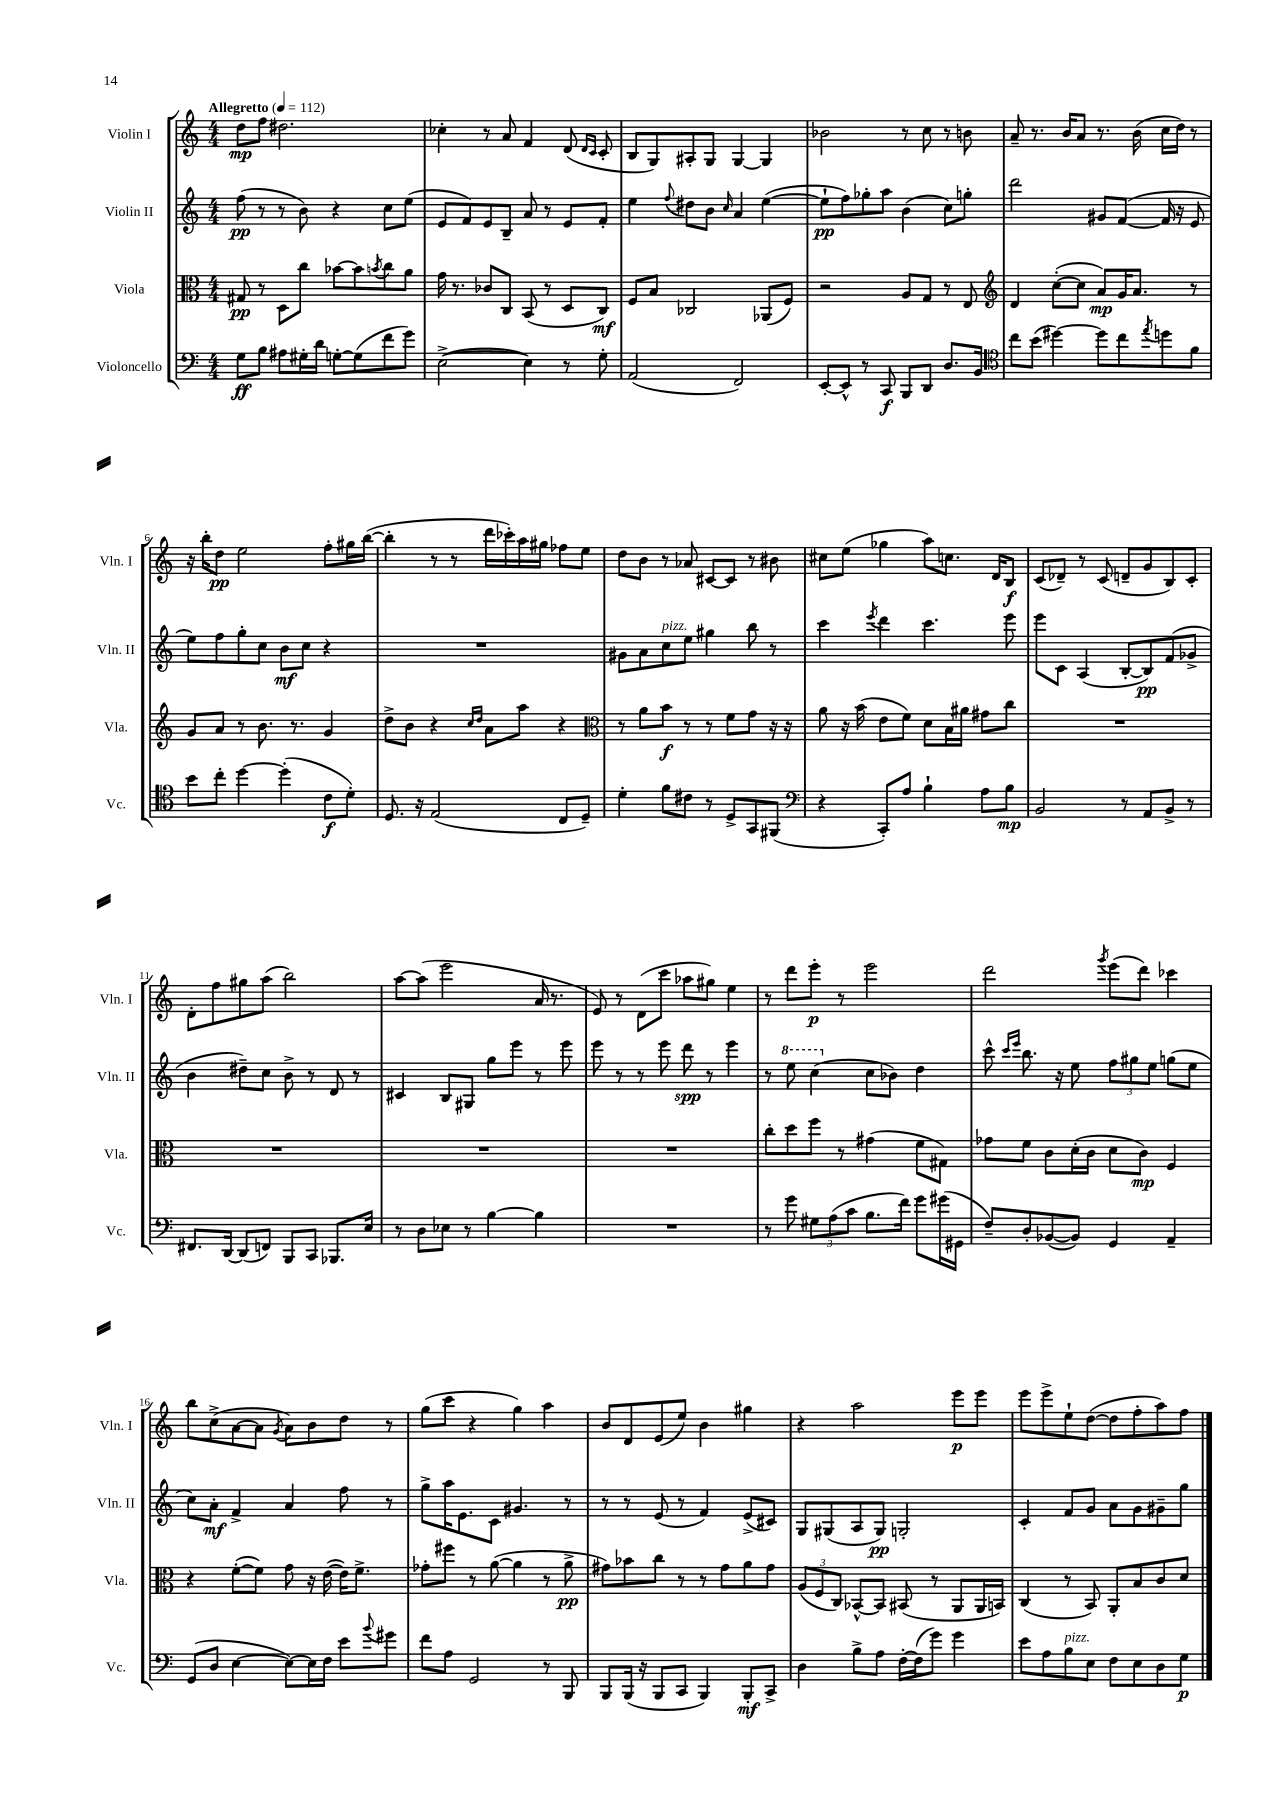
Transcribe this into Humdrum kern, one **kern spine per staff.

**kern	**kern	**kern	**kern
*staff4	*staff3	*staff2	*staff1
*clefF4	*clefC3	*clefG2	*clefG2
*k[]	*k[]	*k[]	*k[]
*M4/4	*M4/4	*M4/4	*M4/4
*MM112	*MM112	*MM112	*MM112
8G	8G#	(8ff	8dd
8B	8r	8r	8ff
8A#	8D	8r	2.dd#
16G#'	8cc	8b)	.
16d	.	.	.
[8G'	[8b-	4r	.
(8G]	8b-]	.	.
.	8qb	.	.
8f	8cc	8cc	.
8g)	8a	(8ee	.
=	=	=	=
([2E^	16g	8e	4cc-'
.	8.r	.	.
.	.	8f)	.
.	8c-	8e	8r
.	8C	8B~	8a
4E])	(8BB	8a	4f
.	8r	8r	.
8r	8D	8e	(8d
.	.	.	16qqd
.	.	.	16qqc
8G'	8C)	8f'	8c'
=	=	=	=
(2AA	8F	4ee	8B
.	8B	.	8G)
.	.	8qqff	.
.	2C-	8dd#	8A#'
.	.	8b	8G
.	.	16qqcc	.
2FF)	.	4a	[4G
.	(8AA-	([4ee	4G]
.	8F)	.	.
=	=	=	=
[8EE'	2r	8ee`]	2b-
8EE^^]	.	8ff)	.
8r	.	8gg-'	.
8CC	.	8aa	.
8BBB	8A	(4b	8r
8DD	8G	.	8cc
8.D	8r	8cc)	8r
.	8E	8gg'	8b
16BB	.	.	.
=	=	=	=
*clefC4	*clefG2	*	*
8cc	4d	2ddd	8a~
(8b	.	.	8.r
[4dd#)	([8cc'	.	.
.	.	.	16b
.	8cc]	.	8a
8dd#]	8a)	8g#	8.r
8cc	16g	([8f	.
.	8.a	.	(16b
8qee	.	.	.
8dd	.	16f]	16cc
.	.	16r	16dd)
8f	8r	8e	8r
=	=	=	=
8b	8g	8ee)	16r
.	.	.	16bb'
8cc'	8a	8ff	8dd
[4dd	8r	8gg'	2ee
.	8.b	8cc	.
(4dd']	.	8b	.
.	8.r	.	.
.	.	8cc	.
8c	4g	4r	8ff'
8d')	.	.	16gg#
.	.	.	([16bb
=	=	=	=
8.D	8dd^	1r	4bb']
.	8b	.	.
16r	.	.	.
(2E	4r	.	8r
.	.	.	8r
.	16qqcc	.	.
.	16qqdd	.	.
.	8a	.	16ddd
.	.	.	16ccc-')
.	8aa	.	16aa
.	.	.	16gg#
8C	4r	.	8ff-
8D~)	.	.	8ee
=	=	=	=
*	*clefC3	*	*
4d'	8r	8g#	8dd
.	8a	8a	8b
8f	8b	8cc	8r
8c#	8r	8ee	8a-
8r	8r	4gg#	[8c#
8D^	8f	.	8c#]
8GG	8g	8bb	8r
(8FF#	16r	8r	8b#
.	16r	.	.
=	=	=	=
*clefF4	*	*	*
4r	8a	4ccc	8cc#
.	16r	.	(8ee
.	(16b	.	.
.	.	8qeee	.
8CC')	8e	4ddd	4gg-
8A	8f)	.	.
4B`	8d	4.ccc	8aa)
.	16B	.	8.cc
.	16a#	.	.
8A	8g#	.	.
.	.	.	16d
8B	8cc	8eee	8B
=	=	=	=
2BB	1r	8eee	(8c
.	.	8c	8d-~)
.	.	(4A	8r
.	.	.	(8c
8r	.	[8B'	8d~
8AA	.	8B])	8g
8BB^	.	(8f	8B)
8r	.	8g-^	8c'
=	=	=	=
8.FF#	1r	4b	8d'
.	.	.	8ff
[16DD	.	.	.
(8DD]	.	8dd#~)	8gg#
8FF)	.	8cc	(8aa
8BBB	.	8b^	2bb)
8CC	.	8r	.
8.BBB-	.	8d	.
.	.	8r	.
16E	.	.	.
=	=	=	=
8r	1r	4c#	[8aa
8D	.	.	(8aa]
8E-	.	8B	2eee
8r	.	8G#	.
[4B	.	8gg	.
.	.	8eee	.
4B]	.	8r	16a
.	.	.	8.r
.	.	8eee	.
=	=	=	=
1r	1r	8eee	8e)
.	.	8r	8r
.	.	8r	(8d
.	.	8eee	8ccc
.	.	8ddd	8aa-
.	.	8r	8gg#)
.	.	4eee	4ee
=	=	=	=
8r	8cc'	8r	8r
8g	8dd	8eee	8ddd
12G#	8ff	(4ccc	8eee'
(12A	.	.	.
.	8r	.	8r
12c	.	.	.
8.B	(4g#	8cc	2eee
.	.	8b-)	.
16f)	.	.	.
8g	8f	4dd	.
(16g#	8G#)	.	.
16GG#	.	.	.
=	=	=	=
8F~)	8g-	8ccc^^	2ddd
.	.	16qqccc	.
.	.	16qqeee	.
8D'	8f	8.bb	.
([8BB-	8c	.	.
.	.	16r	.
8BB-])	(16d'	8ee	.
.	16c	.	.
.	.	.	8qggg
4GG	8d	12ff	(8eee
.	.	12gg#	.
.	8c)	.	8ddd)
.	.	12ee	.
4AA~	4F	(8gg	4ccc-
.	.	8ee	.
=	=	=	=
(8GG	4r	8cc)	8bb
8D	.	8a'	(8cc^
[4E	([8f'	4f^	[8a
.	8f])	.	8a]
.	.	.	8qg
8E_)	8g	4a	8a)
16E]	16r	.	8b
16F	([16e	.	.
8e	16e])	8ff	8dd
.	8.f^	.	.
8qqb	.	.	.
8g#	.	8r	8r
=	=	=	=
8f	8g-'	8gg^	(8gg
8A	8ff#	16aa	8ccc
.	.	8.e	.
2GG	8r	.	4r
.	([8a	8c	.
.	4a]	4.g#	4gg)
8r	8r	.	4aa
8BBB	8a^	8r	.
=	=	=	=
8BBB	8g#)	8r	8b
(16BBB	8b-	8r	8d
16r	.	.	.
8BBB	8cc	(8e	(8e
8CC	8r	8r	8ee)
4BBB)	8r	4f)	4b
.	8g#	.	.
8BBB'	8a	(8e^	4gg#
8CC^	8g#	8c#)	.
=	=	=	=
4D	(12A	8G	4r
.	12F	.	.
.	.	(8G#	.
.	12C)	.	.
8B^	[8BB-^^	8A	2aa
8A	8BB-]	8G#)	.
[16F'	(8BB#	2G'	.
(16F]	.	.	.
8g)	8r	.	.
4g	8AA	.	8eee
.	16AA	.	8eee
.	16BB)	.	.
=	=	=	=
8e	(4C	4c'	8eee
8A	.	.	8eee^
8B	8r	8f	8ee`
8E	8BB)	8g	([8dd
8F	8AA'	8a	8dd]
8E	8B	8g	8ff'
8D	8c	8g#~	8aa)
8G	8d	8gg	8ff
==	==	==	==
*-	*-	*-	*-
